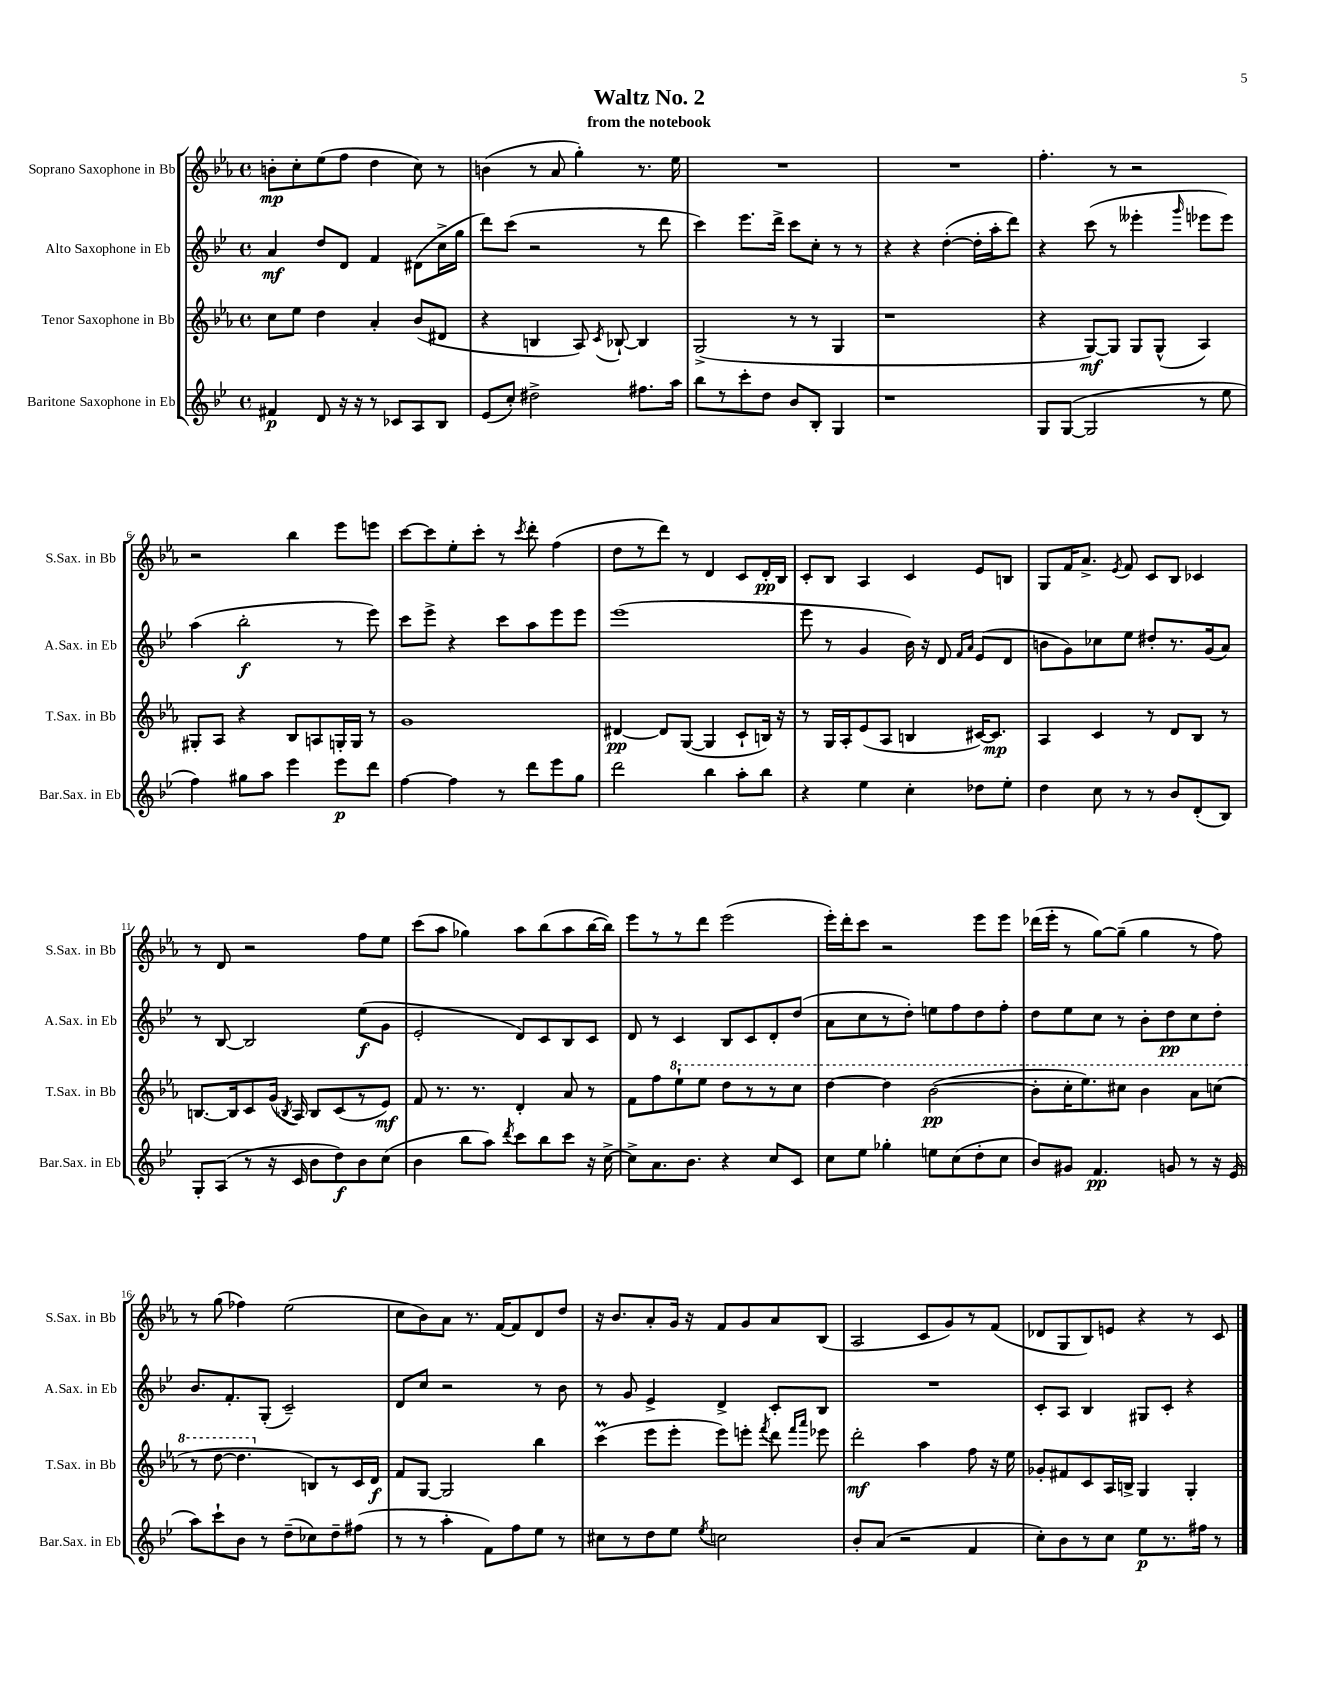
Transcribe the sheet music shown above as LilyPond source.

\header { title = "Waltz No. 2" subtitle = "from the notebook" }
<<
\new StaffGroup <<
\new Staff = "s0" \with { instrumentName = "Soprano Saxophone in Bb" shortInstrumentName = "S.Sax. in Bb" } {
    \clef treble \key ees \major \defaultTimeSignature \time 4/4
    \autoBeamOff b'8[-.\mp c''8-. ees''8( f''8] d''4 c''8) r8 |
    b'4( r8 aes'8 g''4-.) r8. ees''16 |
    R1 |
    R1 |
    f''4.-. r8 r2 |
    r2 bes''4 ees'''8[ e'''8] |
    c'''8[~ c'''8 ees''8-. c'''8]-. r8 \acciaccatura { c'''8 } d'''8-. f''4( |
    d''8[ r8 d'''8]) r8 d'4 c'8[ d'16-.\pp bes16] |
    c'8[-. bes8] aes4 c'4 ees'8[ b8] |
    g8[ f'16 aes'8.]-> \acciaccatura { ees'8 } f'8 c'8[ bes8] ces'4 |
    r8 d'8 r2 f''8[ ees''8] |
    c'''8[( aes''8] ges''4) aes''8[ bes''8( aes''8 bes''16~ bes''16]) |
    ees'''8[ r8 r8 d'''8] ees'''2( |
    ees'''16[-.) d'''16-. c'''8] r2 ees'''8[ ees'''8] |
    des'''16[( ees'''16]-. r8 g''8[~) g''8]--( g''4 r8 f''8) |
    r8 g''8( fes''4) ees''2( |
    c''8[ bes'8) aes'8] r8. f'16[~ f'8 d'8 d''8] |
    r16 bes'8.[ aes'8-. g'16] r16 f'8[ g'8 aes'8 bes8]( |
    aes2 c'8[ g'8) r8 f'8]( |
    des'8[ g8 bes8) e'8] r4 r8 c'8 \bar "|." |
}
\new Staff = "s1" \with { instrumentName = "Alto Saxophone in Eb" shortInstrumentName = "A.Sax. in Eb" } {
    \clef treble \key bes \major \defaultTimeSignature \time 4/4
    \autoBeamOff a'4\mf d''8[ d'8] f'4 dis'8[( c''16-> g''16] |
    d'''8[) c'''8]( r2 r8 d'''8 |
    c'''4) ees'''8.[ d'''16]-> c'''8[ c''8]-. r8 r8 |
    r4 r4 d''4~-.( d''16[-. a''16-. d'''8]) |
    r4 c'''8( r8 eeses'''4-. \grace { g'''16 } ees'''8[ ees'''8]) |
    a''4( bes''2-.\f r8 ees'''8) |
    c'''8[ ees'''8]-> r4 c'''8[ a''8 ees'''8 ees'''8] |
    ees'''1( |
    ees'''8 r8 g'4 bes'16) r16 d'8 \grace { f'16[ a'16] } ees'8[( d'8] |
    b'8[ g'8) ces''8 ees''8] dis''8[-. r8. g'16( a'8]) |
    r8 bes8~ bes2 ees''8[\f( g'8] |
    ees'2-. d'8[) c'8 bes8 c'8] |
    d'8 r8 c'4 bes8[ c'8 d'8-. d''8]( |
    a'8[ c''8 r8 d''8]-.) e''8[ f''8 d''8 f''8]-. |
    d''8[ ees''8 c''8] r8 bes'8[-. d''8\pp c''8 d''8]-. |
    bes'8.[ f'8.-. g8]-.( c'2--) |
    d'8[ c''8] r2 r8 bes'8 |
    r8 g'8 ees'4-> d'4-> c'8[-. bes8] |
    R1 |
    c'8[-. a8] bes4 gis8[ c'8]-. r4 \bar "|." |
}
\new Staff = "s2" \with { instrumentName = "Tenor Saxophone in Bb" shortInstrumentName = "T.Sax. in Bb" } {
    \clef treble \key ees \major \defaultTimeSignature \time 4/4
    \autoBeamOff c''8[ ees''8] d''4 aes'4-. bes'8[( dis'8] |
    r4 b4 aes8) \acciaccatura { c'8 } bes8~-! bes4 |
    g2->( r8 r8 g4 |
    r1 |
    r4 g8[~\mf) g8] g8[ g8]-^( aes4) |
    gis8[-. aes8] r4 bes8[ a8 g16-. g16] r8 |
    g'1 |
    dis'4~\pp dis'8[ g8]~( g4 c'8[-! b16]) r16 |
    r8 g16[ aes16-. ees'8( aes8] b4 cis'16[~) cis'8.]\mp |
    aes4 c'4 r8 d'8[ bes8] r8 |
    b8.[~ b16 c'8 g'16]( \acciaccatura { bes8 } aes16) bes8[ c'8( r8 ees'8]\mf) |
    f'8 r8. r8. d'4-. aes'8 r8 |
    f'8[ f''8 \ottava #1 ees'''8-! ees'''8] d'''8[ r8 r8 c'''8] |
    d'''4~ d'''4 bes''2~\pp( |
    bes''8[-. c'''16-. ees'''8.) cis'''8] bes''4 aes''8[ c'''8]( |
    r8 d'''8~ d'''4. \ottava #0 b8[) r8 c'16 d'16]\f |
    f'8[ g8]~ g2 bes''4 |
    c'''4\prall( ees'''8[ ees'''8]-. ees'''8[) e'''8]-. \acciaccatura { f'''8 } d'''8 \grace { f'''16[ aes'''16] } ees'''8 |
    d'''2-.\mf aes''4 f''8 r16 ees''16 |
    ges'8[-. fis'8 c'8 aes16 b16]-> g4 g4-. \bar "|." |
}
\new Staff = "s3" \with { instrumentName = "Baritone Saxophone in Eb" shortInstrumentName = "Bar.Sax. in Eb" } {
    \clef treble \key bes \major \defaultTimeSignature \time 4/4
    \autoBeamOff fis'4\p d'8 r16 r16 r8 ces'8[ a8 bes8] |
    ees'8[( c''8]-.) dis''2-> fis''8.[ a''16] |
    bes''8[ r8 c'''8-. d''8] bes'8[ bes8]-. g4 |
    r1 |
    g8[ g8]~( g2 r8 ees''8 |
    f''4) gis''8[ a''8] ees'''4 ees'''8[\p d'''8] |
    f''4~ f''4 r8 d'''8[ ees'''8 g''8] |
    d'''2 bes''4 a''8[-. bes''8] |
    r4 ees''4 c''4-. des''8[ ees''8]-. |
    d''4 c''8 r8 r8 bes'8[ d'8-.( bes8]) |
    g8[-. a8]( r8 r16 c'16 bes'8[ d''8\f) bes'8 c''8]( |
    bes'4 bes''8[ a''8]) \acciaccatura { d'''8 } c'''8[ bes''8 c'''8] r16 c''16~-> |
    c''8[-> a'8. bes'8.] r4 c''8[ c'8] |
    c''8[ ees''8] ges''4-. e''8[ c''8( d''8-. c''8] |
    bes'8[) gis'8] f'4.\pp g'8 r8 r16 ees'16( |
    a''8[) c'''8-! bes'8] r8 d''8[--( ces''8) d''8-- fis''8]( |
    r8 r8 a''4-. f'8[) f''8 ees''8] r8 |
    cis''8[ r8 d''8 ees''8] \acciaccatura { ees''8 } c''2 |
    bes'8[-. a'8]( r2 f'4 |
    c''8[-.) bes'8 r8 c''8] ees''8[\p r8. fis''16] r8 \bar "|." |
}
>>
>>
